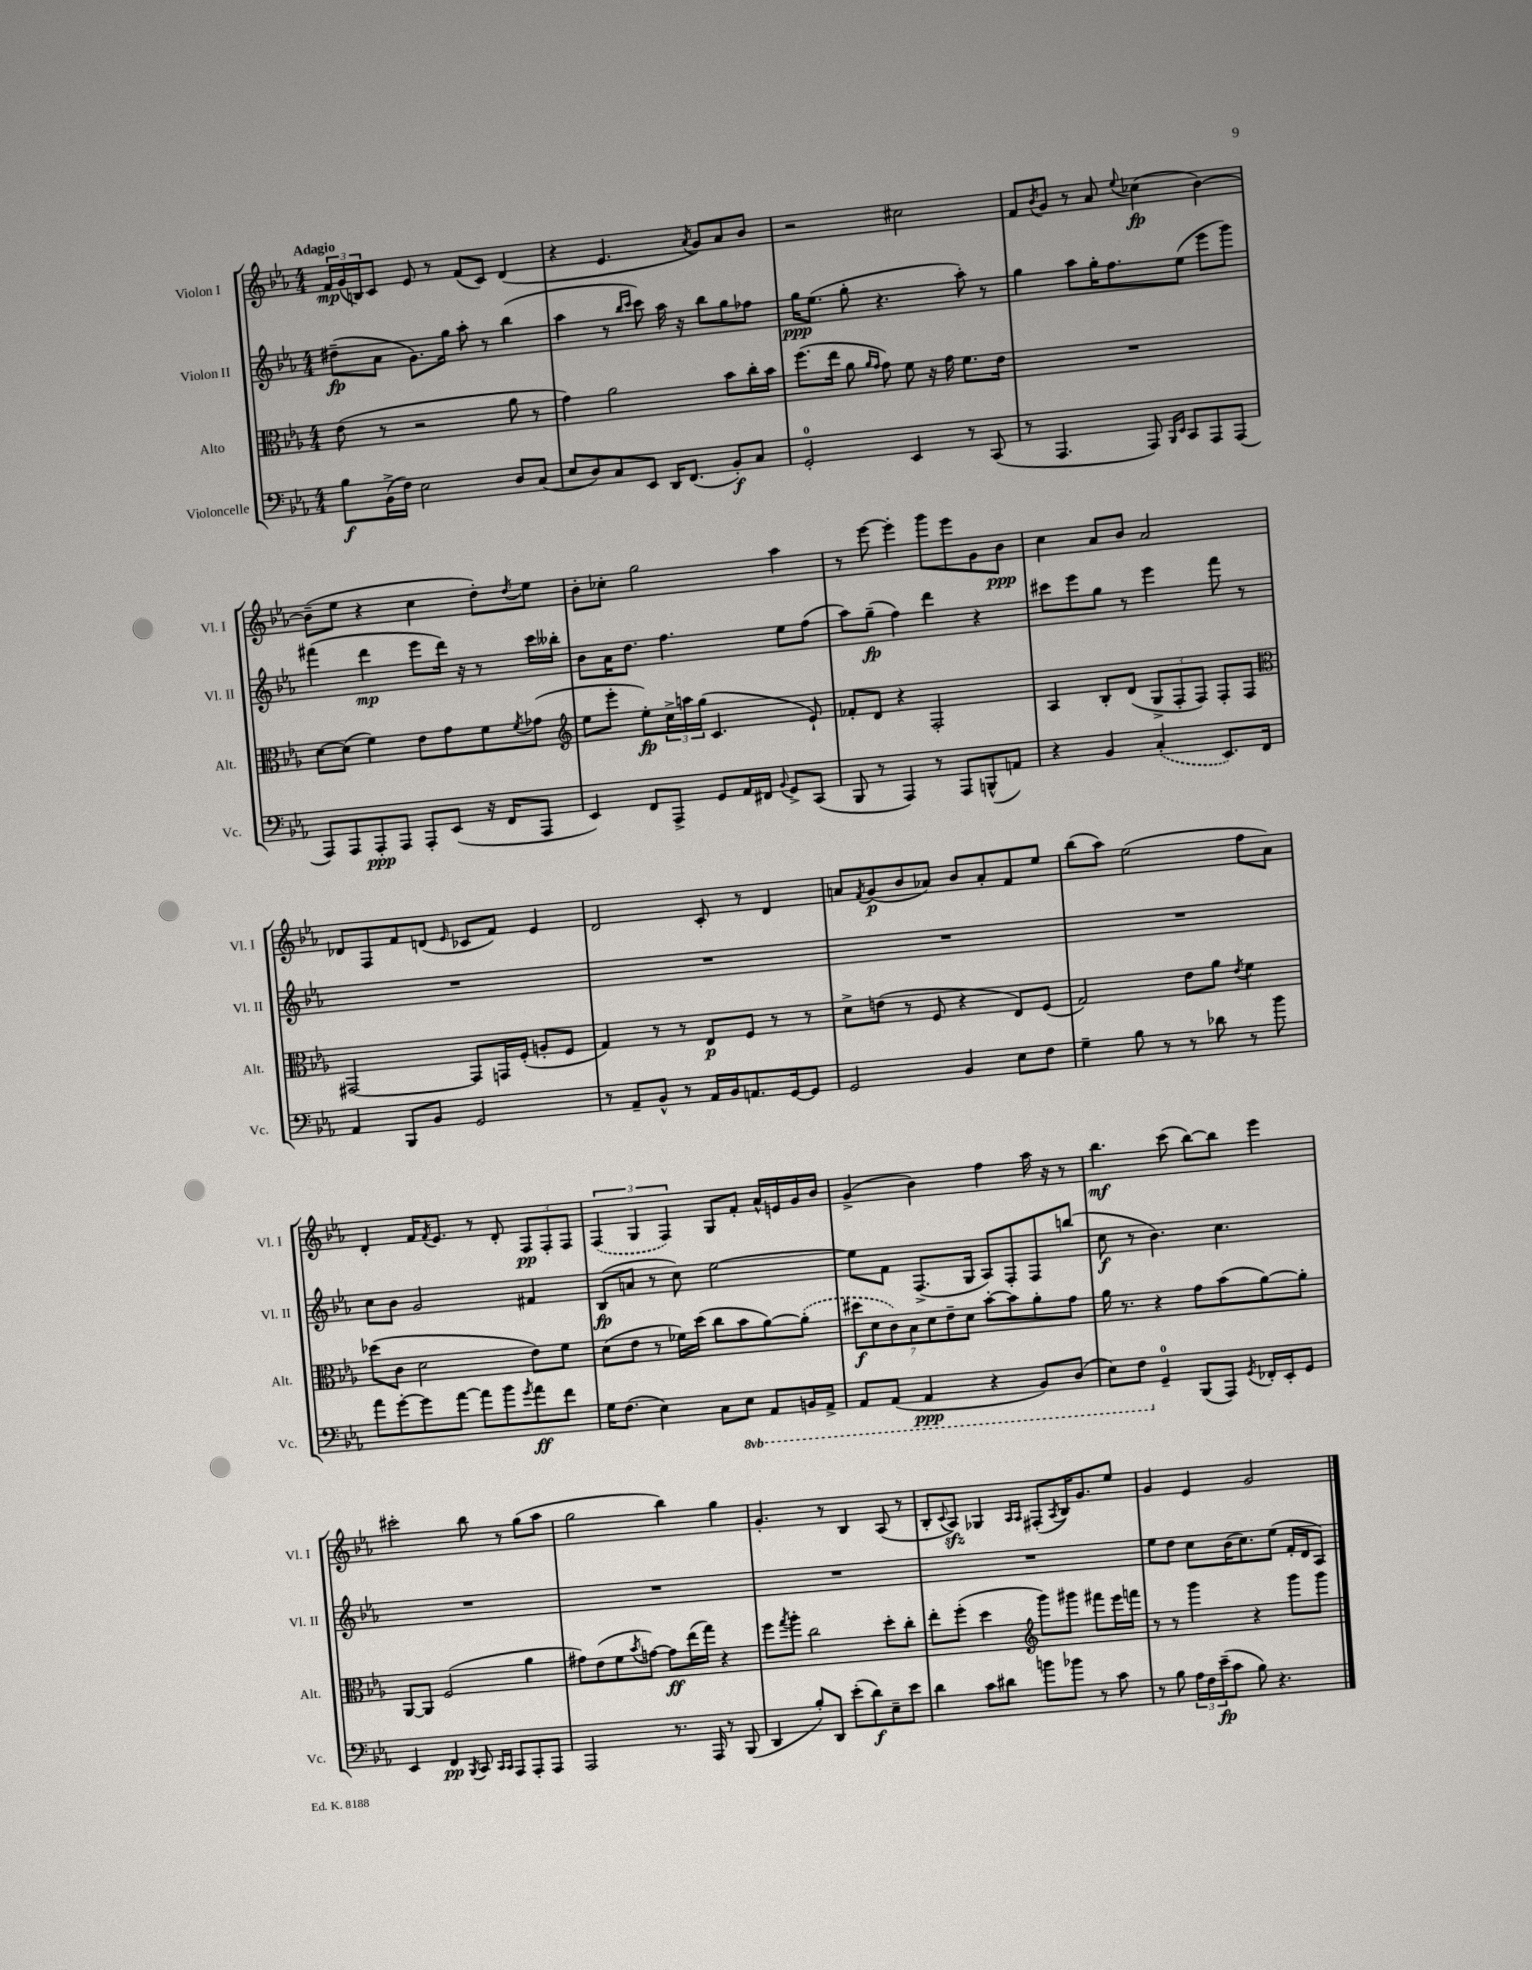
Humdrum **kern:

**kern	**dynam	**kern	**dynam	**kern	**dynam	**kern	**dynam
*part4	*part4	*part3	*part3	*part2	*part2	*part1	*part1
*staff4	*staff4	*staff3	*staff3	*staff2	*staff2	*staff1	*staff1
*I"Violoncelle	*	*I"Alto	*	*I"Violon II	*	*I"Violon I	*
*I'Vc.	*	*I'Alt.	*	*I'Vl. II	*	*I'Vl. I	*
*clefF4	*	*clefC3	*	*clefG2	*	*clefG2	*
*k[b-e-a-]	*	*k[b-e-a-]	*	*k[b-e-a-]	*	*k[b-e-a-]	*
*M4/4	*	*M4/4	*	*M4/4	*	*M4/4	*
=1	=1	=1	=1	=1	=1	=1	=1
!	!	!	!	!	!	!LO:TX:a:B:t=Adagio	!
8B-\L	f	(8e-\	.	(8dd#X~\L	fp	24f/LL	mp
.	.	.	.	.	.	(24g/	.
.	.	.	.	.	.	24Bn/J)	.
(16BB-^\L	.	8r	.	8a-\J	.	8c/J	.
16F\JJ)	.	.	.	.	.	.	.
2E-\	.	2r	.	8.g\L)	.	8e-/	.
.	.	.	.	.	.	8r	.
.	.	.	.	16gg\Jk	.	.	.
.	.	.	.	8aa-'\	.	(8f/L	.
.	.	.	.	8r	.	8c/J)	.
8D/L	.	8a-\	.	(4bb-\	.	(4d/	.
(8C/J	.	8r	.	.	.	.	.
=2	=2	=2	=2	=2	=2	=2	=2
8E-/L	.	4g\)	.	4aa-\	.	4r	.
8D/)	.	.	.	.	.	.	.
8C/	.	2a-\	.	8r	.	4.e-/	.
.	.	.	.	16qqbb-/LL	.	.	.
.	.	.	.	16qqccc/JJ	.	.	.
8EE-/J	.	.	.	8ccc\)	.	.	.
16DD/KL	.	.	.	16aa-\	.	.	.
(8.FF/J	.	.	.	16r	.	.	.
.	.	.	.	.	.	8qa-/	.
.	.	.	.	8bb-\L	.	8g/L)	.
8BB-'/L)	f	8b-\L	.	8gg\	.	8a-/	.
8C/J	.	16cc'\L	.	8ff-X\J	.	8b-/J	.
.	.	16b-\JJ	.	.	.	.	.
=3	=3	=3	=3	=3	=3	=3	=3
2GG'/	.	(8.ff\L	.	16gg\KL	ppp	2r	.
.	.	.	.	(8.ee-\J	.	.	.
.	.	16ee-\Jk	.	.	.	.	.
.	.	8a-\	.	8gg'\	.	.	.
.	.	16qqa-/LL	.	.	.	.	.
.	.	16qqg/JJ	.	.	.	.	.
.	.	8g\)	.	4.r	.	.	.
4EE-/	.	8f\	.	.	.	2cc#X\	.
.	.	16r	.	.	.	.	.
.	.	16g\	.	.	.	.	.
8r	.	8.f\L	.	8aa-'\)	.	.	.
(8CC/	.	.	.	8r	.	.	.
.	.	16e-\Jk	.	.	.	.	.
=4	=4	=4	=4	=4	=4	=4	=4
8r	.	1r	.	4gg\	.	8f/L	.
.	.	.	.	.	.	8qb-/	.
4.AAA-/	.	.	.	.	.	8g/J	.
.	.	.	.	8aa-\L	.	8r	.
.	.	.	.	16gg'\K	.	8a-/	.
.	.	.	.	8.ff\	.	.	.
.	.	.	.	.	.	8qqee-/	.
8AAA-/)	.	.	.	.	.	(4cc-X\	fp
16qqBBB-/LL	.	.	.	.	.	.	.
16qqEE-/JJ	.	.	.	.	.	.	.
8CC/L	.	.	.	(8ee-\J	.	.	.
8AAA-/	.	.	.	8eee-\L	.	[4b-\)	.
(8AAA-/J	.	.	.	8ggg\J)	.	.	.
!!LO:LB:g=z
=5	=5	=5	=5	=5	=5	=5	=5
8AAA-/L)	.	[8d\L	.	(4fff#X\	.	(8b-~\L]	.
8AAA-/	.	(8d\J]	.	.	.	8ee-\J	.
8AAA-'/	ppp	4f\)	.	4ddd\	mp	4r	.
8AAA-/J	.	.	.	.	.	.	.
8AAA-'/L	.	8e-\L	.	8eee-\L	.	4cc\	.
(8EE-/J	.	8g\	.	16ddd\Jk)	.	.	.
.	.	.	.	16r	.	.	.
16r	.	8f\	.	8r	.	8dd'\L)	.
16FF/KL	.	.	.	.	.	.	.
.	.	8qf/	.	.	.	8qdd/	.
8AAA-/J	.	(8g-X\J	.	16ccc\LL	.	8ee-\J	.
.	.	.	.	16bb--X'\JJ	.	.	.
=6	=6	=6	=6	=6	=6	=6	=6
*	*	*clefG2	*	*	*	*	*
4EE-/)	.	8ee-\L	.	8b-\L	.	8b-'\L	.
.	.	8eee-'\J	.	16a-\K	.	8cc-X'\J	.
.	.	.	.	8.dd\J	.	.	.
8FF/L	.	8ee-'\L)	fp	.	.	2gg\	.
8AAA-^/J	.	24cc^\L	.	4.ff\	.	.	.
.	.	24aan\	.	.	.	.	.
.	.	(24gg\JJ	.	.	.	.	.
8GG/L	.	4.c/	.	.	.	.	.
16AA-/L	.	.	.	.	.	.	.
16FF#X/JJ	.	.	.	.	.	.	.
8qqBB-/	.	.	.	.	.	.	.
8GG^/L	.	.	.	8ee-\L	.	4aa-\	.
(8CC/J	.	8e-`/)	.	(8ff\J	.	.	.
=7	=7	=7	=7	=7	=7	=7	=7
8BBB-/	.	8f-X'/L	.	8aa-\L)	.	8r	.
8r	.	8d/J	.	(8gg~\J	fp	[8eee-\	.
4AAA-/)	.	4r	.	4ff\)	.	4eee-'\]	.
8r	.	2F'/	.	4ddd\	.	8ggg\L	.
8AAA-/L	.	.	.	.	.	8eee-\	.
(8BBBn^^/	.	.	.	4r	.	8g\	.
8AAn/J)	.	.	.	.	.	8b-\J	ppp
=8	=8	=8	=8	=8	=8	=8	=8
4r	.	4A-/	.	8ccc#X\L	.	4cc\	.
.	.	.	.	8eee-\	.	.	.
4BB-/	.	8B-'/L	.	8gg\J	.	8a-/L	.
.	.	(8d/J	.	8r	.	8b-/J	.
(4C'/	.	12G^/L	.	4eee-\	.	2a-/	.
.	.	12F'/	.	.	.	.	.
.	.	12F/J)	.	.	.	.	.
8.EE-/L)	.	8F'/L	.	8fff\	.	.	.
.	.	8F/J	.	8r	.	.	.
16FF/Jk	.	.	.	.	.	.	.
!!LO:LB:g=z
=9	=9	=9	=9	=9	=9	=9	=9
*	*	*clefC3	*	*	*	*	*
4AA-/	.	[2GG#X/	.	1r	.	8d-X/L	.
.	.	.	.	.	.	8F/	.
8BBB-/L	.	.	.	.	.	8f/	.
8BB-/J	.	.	.	.	.	(8dn/J	.
.	.	.	.	.	.	16qqe-/	.
2GG/	.	8GG#/L]	.	.	.	8c-X/L	.
.	.	16GGn/L	.	.	.	8f/J)	.
.	.	(16F'/JJ	.	.	.	.	.
.	.	8An'/L	.	.	.	4e-/	.
.	.	8F/J	.	.	.	.	.
=10	=10	=10	=10	=10	=10	=10	=10
8r	.	4G/)	.	1r	.	2d/	.
8AA-~/L	.	.	.	.	.	.	.
8BB-^^/J	.	8r	.	.	.	.	.
8r	.	8r	.	.	.	.	.
16AA-/LL	.	8E-/L	p	.	.	8c'/	.
16BB-/J	.	.	.	.	.	.	.
8.AAn/	.	8F/J	.	.	.	8r	.
.	.	8r	.	.	.	4d/	.
[16GG/k	.	.	.	.	.	.	.
8GG/J]	.	8r	.	.	.	.	.
=11	=11	=11	=11	=11	=11	=11	=11
2GG/	.	8d^\L	.	1r	.	8an/L	.
.	.	.	.	.	.	8qf/	.
.	.	(8en\J	.	.	.	(8g/	p
.	.	8r	.	.	.	8b-/	.
.	.	8F/	.	.	.	8a-X/J)	.
4BB-/	.	4r	.	.	.	8b-/L	.
.	.	.	.	.	.	8a-'/	.
8E-\L	.	8E-/L)	.	.	.	8f/	.
8F\J	.	(8F/J	.	.	.	8ee-/J	.
=12	=12	=12	=12	=12	=12	=12	=12
4G~\	.	2G/)	.	1r	.	(8bb-\L	.
.	.	.	.	.	.	8aa-\J)	.
8B-\	.	.	.	.	.	(2ee-\	.
8r	.	.	.	.	.	.	.
8r	.	8e-\L	.	.	.	.	.
8d-X\	.	8a-\J	.	.	.	.	.
.	.	8qe-/	.	.	.	.	.
8r	.	4f\	.	.	.	8ff\L	.
8b-\	.	.	.	.	.	8a-\J)	.
!!LO:LB:g=z
=13	=13	=13	=13	=13	=13	=13	=13
8a-\L	.	(8dd-X\L	.	8cc\L	.	4d'/	.
[8g'\	.	8c\J	.	8b-\J	.	.	.
8g\]	.	2d\	.	2g/	.	16f/KL	.
.	.	.	.	.	.	8qf/	.
.	.	.	.	.	.	8.e-/J	.
[8a-\J	.	.	.	.	.	.	.
8a-\L]	.	.	.	.	.	8r	.
8b-\	.	.	.	.	.	8d'/	.
8qg/	.	.	.	.	.	.	.
8a-\	ff	8e-\L)	.	4f#X/	.	12F/L	pp
.	.	.	.	.	.	12F'/	.
8f\J	.	8f\J	.	.	.	.	.
.	.	.	.	.	.	12F/J	.
=14	=14	=14	=14	=14	=14	=14	=14
16G\KL	.	(8d\L	.	(8B-/L	fp	(6F/	.
(8.F\J	.	.	.	.	.	.	.
.	.	8e-\J	.	8an/J	.	.	.
.	.	.	.	.	.	6G/	.
4E-\)	.	8r	.	8r	.	.	.
.	.	.	.	.	.	6F/)	.
.	.	16f-X\LL)	.	8cc\)	.	.	.
.	.	(16dd\JJ	.	.	.	.	.
8C\L	.	8cc\L	.	[2ee-\	.	8G/L	.
*8ba	*	*	*	*	*	*	*
8EE-\J	.	8b-\	.	.	.	8f'/J	.
8AAA-/L	.	[8a-\)	.	.	.	16a-^^/LL	.
.	.	.	.	.	.	16en/	.
16BBBn/L	.	(8a-'\J]	.	.	.	16g/	.
16AAA-^/JJ	.	.	.	.	.	16b-/JJ	.
=15	=15	=15	=15	=15	=15	=15	=15
8AAA-/L	.	14dd#X\L	f	8ee-\L]	.	(4g^/	.
.	.	14d\	.	.	.	.	.
(8AAA-/J	.	.	.	8f\J	.	.	.
.	.	14c\)	.	.	.	.	.
.	.	14B-\	.	.	.	.	.
4AAA-/	ppp	.	.	(8.F^/L	.	4b-\)	.
.	.	14d\	.	.	.	.	.
.	.	14e-~\	.	.	.	.	.
.	.	14d\J	.	.	.	.	.
.	.	.	.	16G/Jk	.	.	.
4r	.	[8b-'\L	.	8A-/L)	.	4ff\	.
.	.	8b-\]	.	8F'/	.	.	.
8BBB-/L)	.	8a-'\	.	8F/	.	16aa-\	.
.	.	.	.	.	.	16r	.
(8DD/J	.	8g\J	.	(8bbn/J	.	8r	.
=16	=16	=16	=16	=16	=16	=16	=16
8EE-\L)	.	16a-\	.	8cc\	f	4.bb-\	mf
.	.	8.r	.	.	.	.	.
8FF\J	.	.	.	8r	.	.	.
*X8ba	*	*	*	*	*	*	*
4GG~/	.	4r	.	4.b-\)	.	.	.
.	.	.	.	.	.	(8ccc\	.
(8BBB-/L	.	8g\L	.	.	.	[8bb-\L)	.
8AAA-/J)	.	(8b-\	.	4.cc\	.	8bb-\J]	.
8qGG/	.	.	.	.	.	.	.
16FF-X'/LL	.	[8a-\)	.	.	.	4eee-\	.
16EE-'/J	.	.	.	.	.	.	.
8GG/J	.	8a-'\J]	.	.	.	.	.
!!LO:LB:g=z
=17	=17	=17	=17	=17	=17	=17	=17
4EE-/	.	[8AA-/L	.	1r	.	2ccc#X'\	.
.	.	8AA-/J]	.	.	.	.	.
4FF/	pp	(2F/	.	.	.	.	.
8qBBB-/	.	.	.	.	.	.	.
8CC/	.	.	.	.	.	8bb-\	.
16qqCC/LL	.	.	.	.	.	.	.
16qqCC/JJ	.	.	.	.	.	.	.
8AAA-/L	.	.	.	.	.	8r	.
8AAA-'/	.	4a-\	.	.	.	(8gg\L	.
8AAA-/J	.	.	.	.	.	8aa-\J	.
=18	=18	=18	=18	=18	=18	=18	=18
2AAA-/	.	8g#X\L)	.	1r	.	2gg\	.
.	.	(8e-\	.	.	.	.	.
.	.	8f\	.	.	.	.	.
.	.	8qb-/	.	.	.	.	.
.	.	[8gn\J)	.	.	.	.	.
8.r	.	8g\L]	ff	.	.	4bb-\)	.
.	.	(16ee-\L	.	.	.	.	.
16AAA-/	.	16gg\JJ)	.	.	.	.	.
8r	.	4r	.	.	.	4gg\	.
(8BBB-/	.	.	.	.	.	.	.
=19	=19	=19	=19	=19	=19	=19	=19
4DD/	.	8ff\L	.	1r	.	4.g'/	.
.	.	8qgg/	.	.	.	.	.
.	.	8aa-'\J	.	.	.	.	.
8B-'/L)	.	2cc\	.	.	.	.	.
8DD/J	.	.	.	.	.	8r	.
(8e-'\L	.	.	.	.	.	4B-/	.
8d\)	f	.	.	.	.	.	.
8E-~\	.	8dd'\L	.	.	.	(8A-/	.
8e-\J	.	8cc'\J	.	.	.	8r	.
=20	=20	=20	=20	=20	=20	=20	=20
4d\	.	8ee-'\L	.	1r	.	8B-'/L	.
.	.	.	.	.	.	8qqc/	.
.	.	(8ff'\J	.	.	.	8A-zz/J)	.
8c\L	.	4dd\	.	.	.	4G-X/	.
8d#X\J	.	.	.	.	.	.	.
*	*	*clefG2	*	*	*	*	*
.	.	.	.	.	.	16qqA-/LL	.
.	.	.	.	.	.	16qqA-/JJ	.
8bn\L	.	8ggg\L)	.	.	.	(8F#X'/L	.
.	.	.	.	.	.	8qA-/	.
8b-X\J	.	8ggg#X\J	.	.	.	16B-/K)	.
.	.	.	.	.	.	8.g/	.
8r	.	8fff#X\L	.	.	.	.	.
8c\	.	16eee-\L	.	.	.	8ee-/J	.
.	.	16fffn\JJ	.	.	.	.	.
=21	=21	=21	=21	=21	=21	=21	=21
8r	.	8r	.	8ee-\L	.	4g/	.
8B-\	.	8r	.	8dd\J	.	.	.
24A-\LL	.	4ggg\	.	8cc\L	.	4e-/	.
24F\	.	.	.	.	.	.	.
(24e-~\J	fp	.	.	.	.	.	.
8c\J	.	.	.	(16b-\K	.	.	.
.	.	.	.	8.cc\)	.	.	.
8B-\)	.	4r	.	.	.	2g/	.
4.r	.	.	.	(8ee-\J	.	.	.
.	.	8ggg\L	.	16f'/LL	.	.	.
.	.	.	.	16d/J	.	.	.
.	.	8ggg\J	.	8A-/J)	.	.	.
==	==	==	==	==	==	==	==
*-	*-	*-	*-	*-	*-	*-	*-
